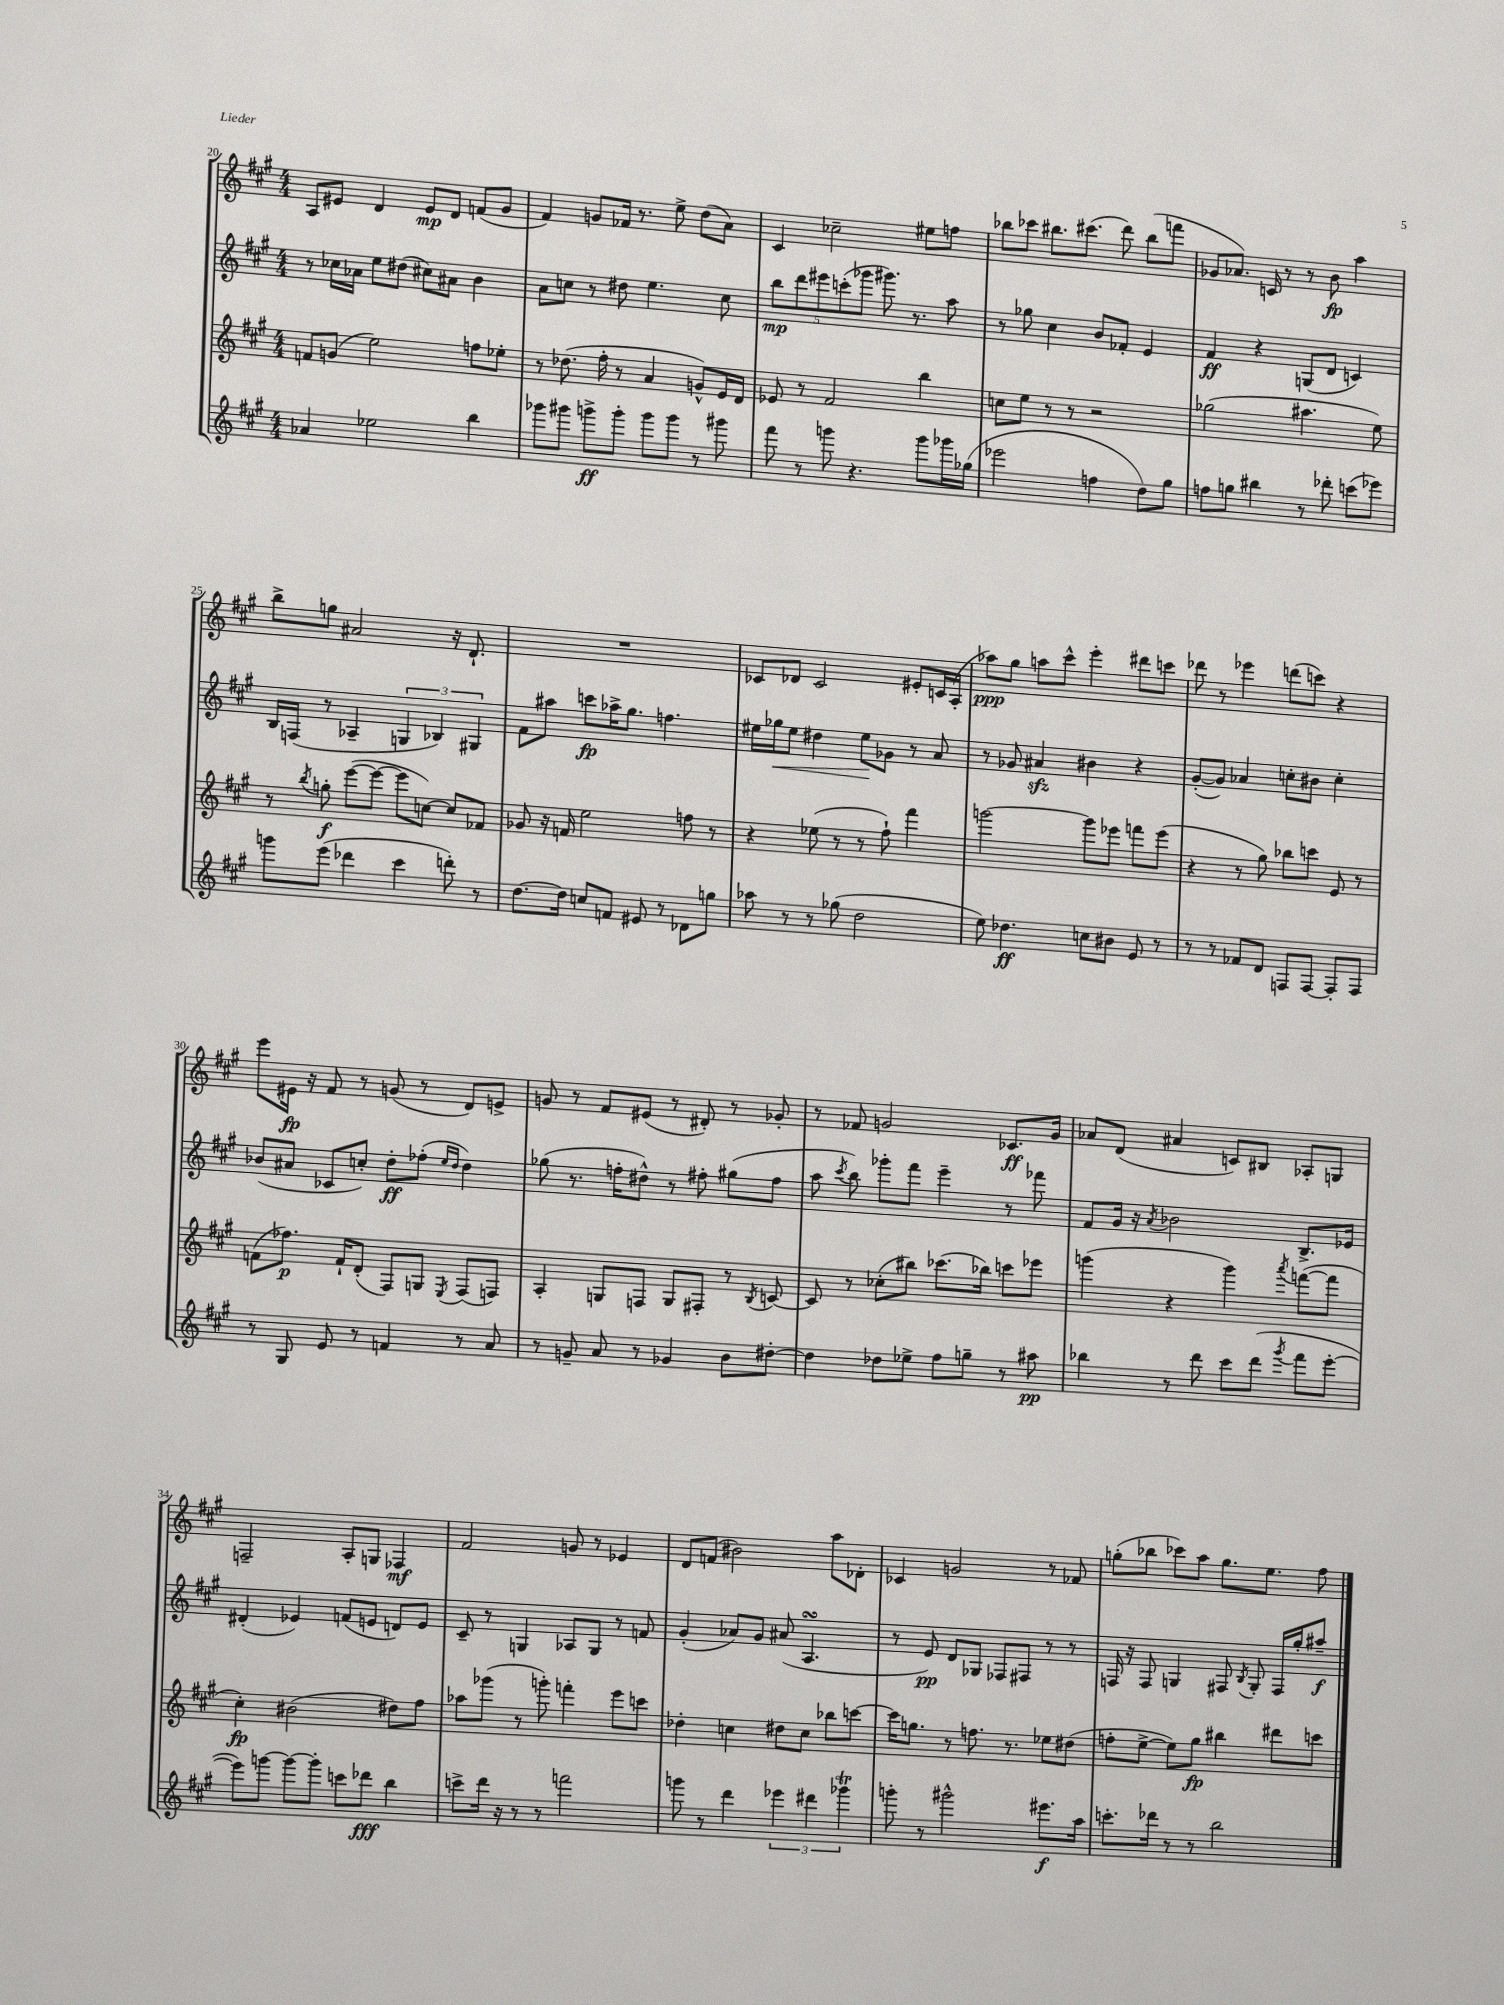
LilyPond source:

<<
\new StaffGroup <<
\new Staff = "s0" {
    \clef treble \key a \major \numericTimeSignature \time 4/4
    \autoBeamOff a8[ eis'8] d'4 eis'8[\mp d'8] f'8[( gis'8] |
    fis'4) g'8[ fes'16] r8. e''8-> d''8[( a'8]) |
    cis'4 ces''2-- eis''8[ f''8] |
    bes''8[ ces'''8] bis''8.[ cis'''8.]( d'''8) bis''8[( f'''8] |
    ges'8[ aes'8.]) c'16 r8 r8 b'8\fp a''4 |
    b''8[-> g''8] ais'2 r16 d'8.-! |
    R1 |
    ces'8[ des'8] ces'2 eis'8[-. c'16 a16]-.( |
    aes''8[\ppp) gis''8] a''8[ cis'''8]-^ e'''4-. dis'''8[ c'''8] |
    des'''8 r8 ees'''4 d'''8[( c'''8]) r4 |
    e'''8[ eis'16]\fp r16 fis'8 r8 g'8( r8 d'8[) e'8]-> |
    g'8 r8 fis'8[ eis'8]( r8 dis'8-.) r8 ges'8-. |
    r8 fes'8 g'2 ces'8.[\ff g'16] |
    aes'8[ d'8]( ais'4 c'8[) bis8] aes8[-. g8] |
    f2-- a8[-. g8] fes4\mf |
    fis'2 g'8 r8 ees'4 |
    d'8[ f'8]( bis'2) a''8[ des'8]-. |
    ces'4 g'2 r8 fes'8 |
    g''8[-.( bes''8] ces'''8[) a''8] g''8.[ e''8.] fis''8 \bar "|." |
}
\new Staff = "s1" {
    \clef treble \key a \major \numericTimeSignature \time 4/4
    \autoBeamOff r8 ces''16[ aes'16] e''8[ dis''8]( cis''8[) ais'8] b'4 |
    a'8[ c''8] r8 dis''8 e''4. c''8 |
    \tuplet 5/4 { b''8[\mp d'''8 eis'''8 c'''8-.( ges'''8] } gis'''8.) r8. a''8 |
    r8 ges''8 cis''4 b'8[ fes'8]-. e'4 |
    fis'4\ff r4 g8[( d'8] c'4) |
    b16[ f16]( r8 aes4-- \tuplet 3/2 { g4 bes4) gis4 } |
    fis'8[ ais''8] c'''8[\fp aes''16-> gis''8.] f''4. |
    eis''16[ ges''16\< eis''8] dis''4 eis''8[\! ges'8] r8 a'8 |
    r8 ges'8 ais'4\sfz bis'4 r4 |
    gis'8[~-.( gis'8]) aes'4 c''8[-. bis'8] c''4-. |
    bes'8[( ais'8] ces'8[ c''8]-.) d''8[-.\ff fes''8]-.( \grace { e''16[ d''16] } d''4) |
    ges''8( r8. f''16[-. dis''8]-^) r8 fis''8-. gis''8[( fis''8] |
    a''8 \acciaccatura { cis'''8 } b''8) ges'''8[-. fis'''8] e'''4-- r8 fes'''8 |
    fis'8[ gis'16] r16 \acciaccatura { a'8 } bes'2 b8.[-> ees'16] |
    dis'4-.( ees'4) f'8[( e'8] d'8[) e'8] |
    cis'8-- r8 g4 aes8[ g8] r8 f'8 |
    gis'4-.( aes'8[) gis'8] ais'8( a4.\turn |
    r8 e'8\pp) d'8[ ges8] fes8[ fis8] r8 r8 |
    f16 r16 f8 g4 fis8 \acciaccatura { b8 } g8-. fis16[ gis''16-. ais''8]--\f \bar "|." |
}
\new Staff = "s2" {
    \clef treble \key a \major \numericTimeSignature \time 4/4
    \autoBeamOff f'8[ g'8]( e''2) f''8[ ees''8]-. |
    r8 des''8.( fis''16-. r8 a'4 g'8[-^) e'16 d'16] |
    ees'8 r8 fis'2 b''4 |
    c''8[ e''8] r8 r8 r2 |
    ges''2( ais''4. e''8) |
    r8 \acciaccatura { b''8 } g''8-.\f e'''8[~( e'''8]~ e'''8[ c''8]~) c''8[ fes'8] |
    ges'8 r16 f'16 e''2 f''8 r8 |
    r4 ees''8( r8 r8 fis''8-!) fis'''4 |
    g'''2~ g'''8[ ees'''8] f'''8[ ees'''8]( |
    r4 r8 gis''8) bes''8[ c'''8] e'8 r8 |
    f'8[( fes''8.]\p) f'16[-! d'8]-.( fis8[) g8] \acciaccatura { e8 } fis8[( f8]) |
    a4-. g8[ f8] g8[ fis8]-. r8 \acciaccatura { b8 } c'8~ |
    c'8 r8 ces''8[-.( bis''8]) ces'''8.[( bes''16]) c'''8[ ees'''8] |
    g'''4( r4 g'''4) \acciaccatura { a'''8 } f'''8[~( f'''8] |
    cis''4-.\fp) bis'2( dis''8[) fis''8] |
    aes''8[ ges'''8]( r8 g'''8-.) f'''4-. e'''8[ c'''8] |
    des''4-. c''4 dis''8[ c''8] bes''8[ c'''8]~ |
    c'''16[ g''8.] r8 f''8. r8. ees''8[ dis''8]( |
    f''8[-. e''8]~-> e''8[) gis''8]\fp bis''4 dis'''8[ c'''8] \bar "|." |
}
\new Staff = "s3" {
    \clef treble \key a \major \numericTimeSignature \time 4/4
    \autoBeamOff aes'4 ees''2 b''4 |
    ges'''8[ gis'''8] g'''8[->\ff g'''8]-. g'''8[ g'''8] r8 gis'''8 |
    fis'''8 r8 g'''8 r4. g'''8[ ges'''16 ges''16]( |
    ees'''2 f''4 d''8[) gis''8] |
    f''8[ g''8] bis''4 r8 des'''8-. c'''8[( ees'''8]) |
    g'''8[ e'''8]( des'''4 cis'''4 d'''8-.) r8 |
    d''8.[~ d''16] c''8[ f'8] eis'8 r8 des'8[ g''8] |
    aes''8 r8 r8 ges''8( d''2 |
    e''8) des''4.\ff c''8[ bis'8] e'8 r8 |
    r8 r8 fes'8[ d'8] f8[ f8]~ f8[-. f8] |
    r8 gis8 e'8 r8 f'4 r8 a'8 |
    r8 g'8-- a'8 r8 ges'4 b'8[ dis''8]~-. |
    dis''4 des''8[ ees''8]-> fis''8[ g''8]-- r8 ais''8\pp |
    bes''4 r8 d'''8 cis'''8[ d'''8]( \acciaccatura { gis'''8 } fis'''8[ e'''8]~-. |
    e'''8[) g'''8]~ g'''8[~ g'''8]-. c'''8[ des'''8]\fff b''4 |
    c'''8[-> d'''16] r16 r8 r8 f'''2 |
    g'''8 r8 d'''4 \tuplet 3/2 { ees'''4 dis'''4 ges'''4\trill } |
    g'''8-. r8 gis'''2-^ eis'''8.[\f a''16] |
    c'''8.[-. des'''16] r8 r8 b''2 \bar "|." |
}
>>
>>
\layout { \context { \Score currentBarNumber = #20 } }
